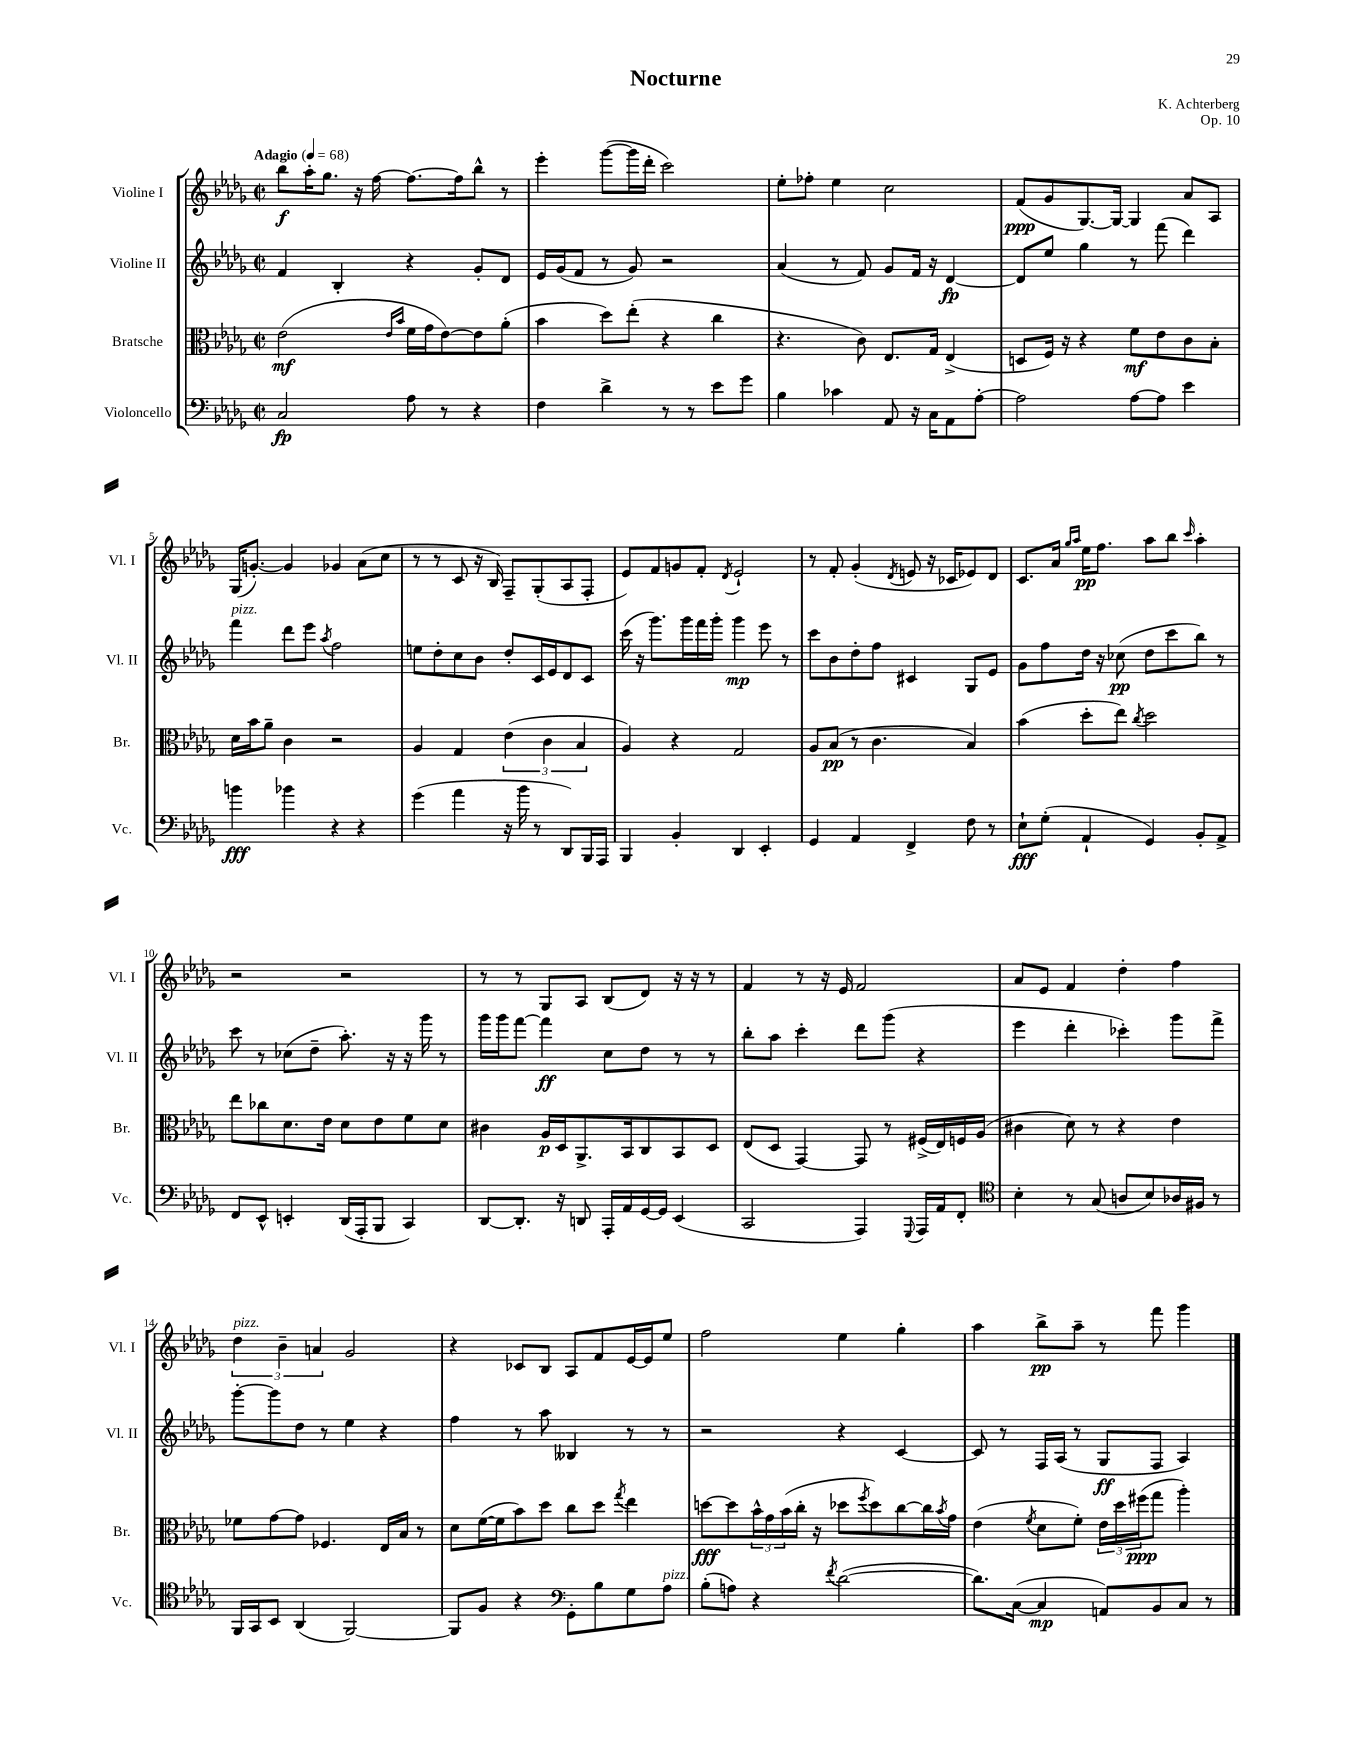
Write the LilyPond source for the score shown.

\header { title = "Nocturne" composer = "K. Achterberg" opus = "Op. 10" }
<<
\new StaffGroup <<
\new Staff = "s0" \with { instrumentName = "Violine I" shortInstrumentName = "Vl. I" } {
    \clef treble \key des \major \defaultTimeSignature \time 2/2 \tempo "Adagio" 4 = 68
    bes''8\f aes''16-. ges''8. r16 f''16~ f''8.~ f''16 bes''8-^ r8 |
    ees'''4-. ges'''8~( ges'''16 des'''16-. c'''2) |
    ees''8-. fes''8-. ees''4 c''2 |
    f'8\ppp( ges'8 ges8.~) ges16~ ges4 aes'8 aes8 |
    ges16( g'8.~-.) g'4 ges'4 aes'8( c''8 |
    r8 r8 c'8 r16 bes16) f8-- ges8-.( aes8 f8-. |
    ees'8) f'8 g'8 f'8-. \acciaccatura { des'8 } ees'2-! |
    r8 f'8-. ges'4-.( \acciaccatura { des'8 } e'8 r16 ces'16 ees'8) des'8 |
    c'8. aes'16 \grace { ges''16 aes''16 } ees''16\pp f''8. aes''8 bes''8 \grace { c'''16 } aes''4-. |
    r2 r2 |
    r8 r8 ges8 aes8 bes8( des'8) r16 r16 r8 |
    f'4 r8 r16 ees'16 f'2 |
    aes'8 ees'8 f'4 des''4-. f''4 |
    \tuplet 3/2 { des''4^\markup { \italic "pizz." } bes'4-- a'4 } ges'2 |
    r4 ces'8 bes8 aes8 f'8 ees'16~ ees'16 ees''8 |
    f''2 ees''4 ges''4-. |
    aes''4 bes''8->\pp aes''8-- r8 f'''8 ges'''4 \bar "|." |
}
\new Staff = "s1" \with { instrumentName = "Violine II" shortInstrumentName = "Vl. II" } {
    \clef treble \key des \major \defaultTimeSignature \time 2/2
    f'4 bes4-. r4 ges'8-. des'8 |
    ees'16 ges'16( f'8 r8 ges'8) r2 |
    aes'4( r8 f'8) ges'8 f'16 r16 des'4~\fp |
    des'8 ees''8 ges''4 r8 f'''8( des'''4) |
    f'''4^\markup { \italic "pizz." } des'''8 ees'''8 \acciaccatura { aes''8 } f''2 |
    e''8 des''8-. c''8 bes'8 des''8-. c'16 ees'16 des'8 c'8 |
    c'''16( r16 ges'''8.) ges'''16 f'''16 ges'''16-. ges'''4\mp ees'''8 r8 |
    c'''8 bes'8 des''8-. f''8 cis'4 ges8 ees'8 |
    ges'8 f''8 des''16 r16 ces''8\pp( des''8 c'''8 bes''8) r8 |
    c'''8 r8 ces''8( des''8-- aes''8.-.) r16 r16 ges'''16 r8 |
    ges'''16 ges'''16 f'''8~ f'''4\ff c''8 des''8 r8 r8 |
    bes''8-. aes''8 c'''4-. des'''8 ges'''8( r4 |
    ees'''4 des'''4-. ces'''4-.) ges'''8 f'''8-> |
    ges'''8~-. ges'''8 des''8 r8 ees''4 r4 |
    f''4 r8 aes''8 beses4 r8 r8 |
    r2 r4 c'4~ |
    c'8 r8 f16 aes16( r8 ges8\ff f8 aes4) \bar "|." |
}
\new Staff = "s2" \with { instrumentName = "Bratsche" shortInstrumentName = "Br." } {
    \clef alto \key des \major \defaultTimeSignature \time 2/2
    ees'2\mf( \grace { ees'16 bes'16 } f'16 ges'16 ees'8~) ees'8 aes'8-.( |
    bes'4 des''8) ees''8-.( r4 c''4 |
    r4. c'8) ees8. ges16 ees4->( |
    d8 f16) r16 r4 f'8\mf ees'8 c'8 bes8-. |
    des'16 bes'16 aes'8-- c'4 r2 |
    aes4 ges4 \tuplet 3/2 { ees'4( c'4 bes4 } |
    aes4) r4 ges2 |
    aes8 bes8\pp( r8 c'4. bes4) |
    bes'4( des''8-. ees''8) \acciaccatura { c''8 } des''2 |
    ees''8 ces''8 des'8. ees'16 des'8 ees'8 f'8 des'8 |
    cis'4 aes16\p des16 aes,8.-> bes,16 c8 bes,8 des8 |
    ees8( des8 ges,4~) ges,8 r8 fis16->( ees16) f16 aes16( |
    cis'4 des'8) r8 r4 ees'4 |
    fes'8 ges'8~ ges'8 fes4. ees16 bes16 r8 |
    des'8 f'16~( f'16 bes'8) des''8 c''8 des''8 \acciaccatura { ges''8 } ees''4 |
    d''8~\fff d''8 \tuplet 3/2 { bes'16-^ ges'16 bes'16( } c''16-. r16 des''8 \acciaccatura { f''8 } des''8) c''8~ c''16 \acciaccatura { bes'8 } ges'16 |
    ees'4( \acciaccatura { f'8 } des'8 f'8-.) \tuplet 3/2 { ees'16 des''16 fis''16\ppp( } ges''8 aes''4-.) \bar "|." |
}
\new Staff = "s3" \with { instrumentName = "Violoncello" shortInstrumentName = "Vc." } {
    \clef bass \key des \major \defaultTimeSignature \time 2/2
    c2\fp aes8 r8 r4 |
    f4 des'4-> r8 r8 ees'8 ges'8 |
    bes4 ces'4 aes,8 r16 c16 aes,8 aes8~-. |
    aes2 aes8~ aes8 ees'4 |
    b'4\fff bes'4 r4 r4 |
    ges'4( aes'4 r16 bes'16 r8 des,8) bes,,16 aes,,16 |
    bes,,4 bes,4-. des,4 ees,4-. |
    ges,4 aes,4 f,4-> f8 r8 |
    ees8-!\fff ges8-.( aes,4-! ges,4) bes,8-. aes,8-> |
    f,8 ees,8-^ e,4-. des,16( aes,,16-. bes,,8 c,4) |
    des,8~ des,8.-. r16 d,8 aes,,16-. aes,16 ges,16~ ges,16 ees,4( |
    c,2 aes,,4) \appoggiatura { ges,,8 } aes,,16 aes,16 f,8-. |
    \clef tenor bes4-. r8 ges8( a8 bes8) aes16 fis16 r8 |
    f,16 ges,16 bes,8 aes,4( f,2~) |
    f,8 f8 r4 \clef bass ges,8-. bes8 ges8 aes8^\markup { \italic "pizz." } |
    bes8-.( a8) r4 \acciaccatura { f'8 } des'2~( |
    des'8.) c16~( c4\mp a,8) bes,8 c8 r8 \bar "|." |
}
>>
>>
